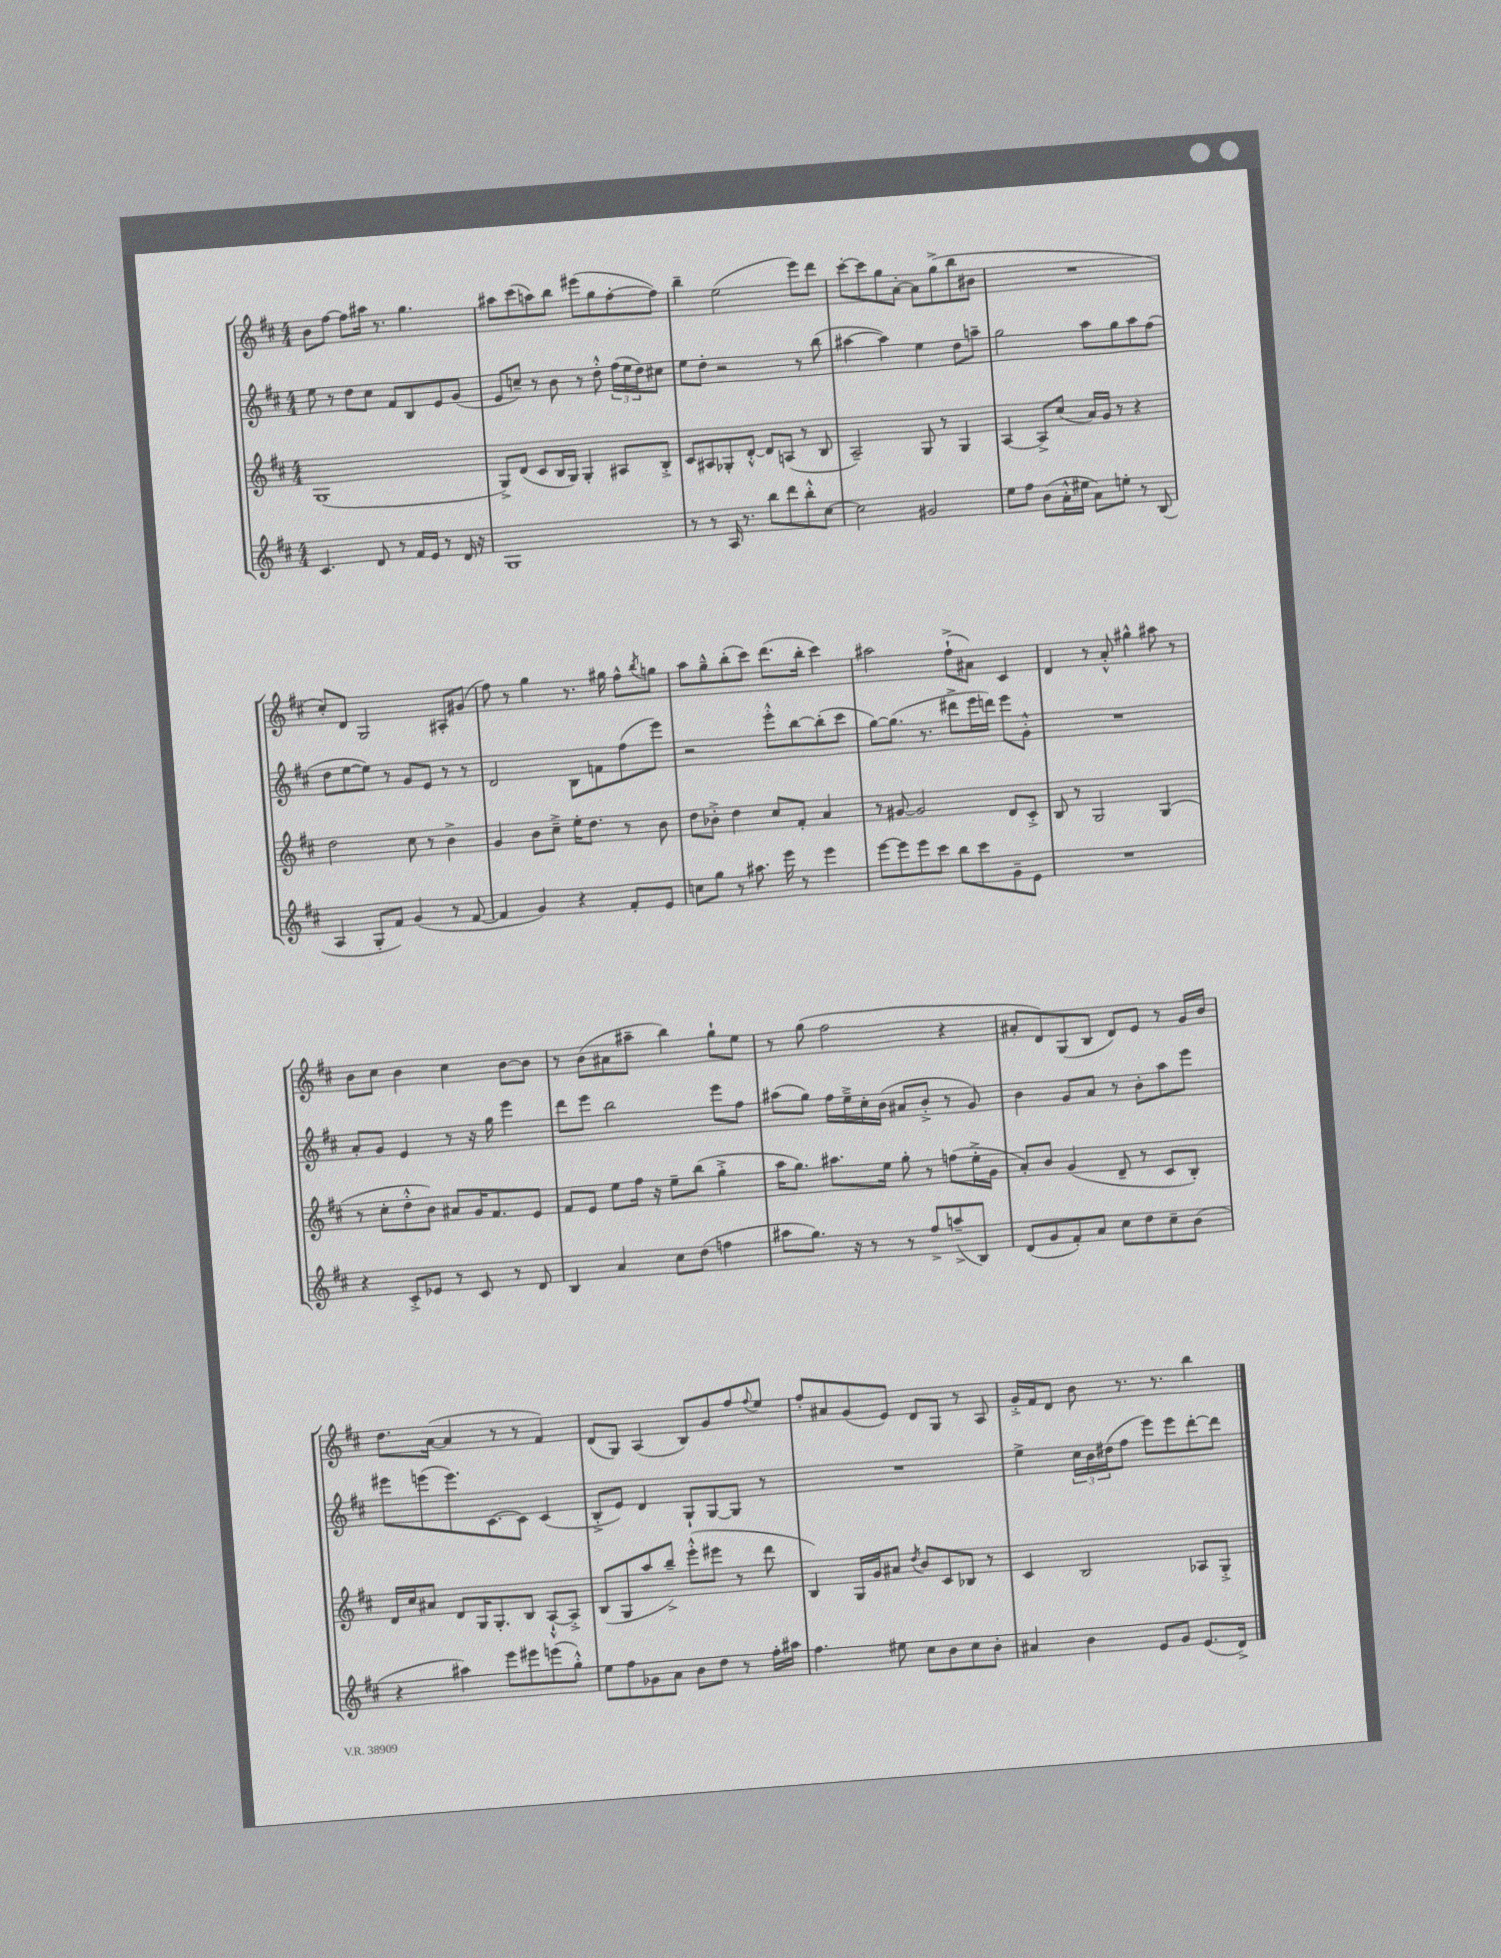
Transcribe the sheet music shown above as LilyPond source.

<<
\new StaffGroup <<
\new Staff = "s0" {
    \clef treble \key d \major \numericTimeSignature \time 4/4
    b'8 fis''8~ fis''8 ais''16 r8. g''4. |
    ais''8 cis'''8( a''8) b''8 eis'''8( g''8 fis''8~-. fis''8) |
    b''4-- e''2( e'''8) d'''8 |
    cis'''8~-. cis'''8 g''8 a'8~-. a'8 g''8->( b''8 bis'8 |
    R1 |
    cis''8-.) d'8 g2 ais8-. gis'8( |
    fis''8) r8 g''4 r8. gis''16 fis''8-^ \acciaccatura { b''8 } g''8 |
    a''8 g''8---^ b''8-.( cis'''8) d'''8.( b''16-. cis'''4) |
    ais''2 fis''8-!->( ais'8) cis'4 |
    d'4 r8 a'8-.-^ gis''4-^ ais''8 r8 |
    b'8 cis''8 b'4 cis''4 b'8~ b'8 |
    r8 b'8( ais'8 ais''8-- b''4) g''8-! e''8 |
    r8 g''8( fis''2 r4 |
    ais'8-. d'8) g8( b8 d'8) e'8 r8 g'16 b'16 |
    d''8. a'16~( a'4 r8 r8 fis'4) |
    d'8( g8) a4( b8) g'8 fis''8 \appoggiatura { fis''8 } e''8 |
    fis''8-. ais'8 g'8( e'8) d'8 g8 r8 a8 |
    g'16-.-> fis'16 d'8 b'8 r8. r8. b''4 \bar "|." |
}
\new Staff = "s1" {
    \clef treble \key d \major \numericTimeSignature \time 4/4
    e''8 r8 d''8 cis''8 fis'8 b8 e'8 g'8( |
    e'8 c''8--) r8 b'8 r8 d''8-.-^ \tuplet 3/2 { fis''16( e''16 d''16) } cis''8 |
    e''8 d''8-. r2 r8 b''8( |
    ais''4~ ais''4) e''4 d''8 a''8-- |
    g''2 a''8 g''8 a''8 fis''8( |
    d''8 e''8~ e''8) r8 g'8 e'8 r8 r8 |
    d'2 b8 f'8 fis''8( e'''8) |
    r2 e'''8-.-^ b''8~ b''8-.( cis'''8 |
    g''8~) g''8.( r8. dis'''8-> e'''16 d'''16) e'''8 g'8-.-^ |
    R1 |
    a'8-. g'8 e'4 r8 r16 g''16 e'''4 |
    d'''8 e'''8 b''2 e'''8 fis''8 |
    ais''8( g''8) fis''16 e''16---> cis''16-. b'16( ais'8 b'8-.-> r8 g'8) |
    b'4 g'8 a'8 r8 b'8-. a''8 e'''8 |
    eis'''8 e'''8( e'''8.) cis'8.~ cis'8 cis'4( |
    b8-.-> e'8) d'4 g8-! g8~ g8 r8 |
    R1 |
    e''4-> \tuplet 3/2 { cis''16 b'16 dis''16( } fis''8 e'''8) e'''8 d'''8~-. d'''8 \bar "|." |
}
\new Staff = "s2" {
    \clef treble \key d \major \numericTimeSignature \time 4/4
    g1( |
    g8->) d'8( cis'8 b16 g16) g4-. ais8 b8-.-> |
    cis'8 ais8 ges8-. d'8~-.-^ d'8 a8( r8 b8 |
    a2--) g8 r8 g4 |
    a4~ a8-> cis''8( a'16) g'16 r8 r4 |
    d''2 cis''8 r8 b'4-> |
    g'4 b'8 cis''8---> e''16-. d''8. r8 b'8 |
    d''8 bes'8-.-> d''4 cis''8 fis'8-. a'4 |
    r8 gis'8~ gis'2 d'8 cis'8-.-> |
    b8 r8 g2 g4( |
    r8 cis''8-. d''8-.-^ b'8) ais'8 g'16 fis'8. e'8 |
    fis'8 e'8 e''8 fis''16 r16 e''8-- b''8( g''4-.-> |
    a''16 g''8.) ais''8. e''16 g''8-. r8 f''8( e''16-.-> g'16 |
    a'8-.) b'8 g'4( d'8-- r8 cis'8 b8-.) |
    d'16 cis''16 ais'8 d'8 g16 g8.-. b8 a8~-!-^ a8-.-> |
    b8( g8 a''8 b''8--->) e'''8-.-^( eis'''8 r8 d'''8 |
    b4) g16 g'16 ais'8 \acciaccatura { d''8 } b'8 cis'8 bes8 r8 |
    cis'4 b2 aes8 g8-.-> \bar "|." |
}
\new Staff = "s3" {
    \clef treble \key d \major \numericTimeSignature \time 4/4
    cis'4. d'8 r8 fis'16 e'16 r8 d'16 r16 |
    g1 |
    r8 r8 a16 r8. b''8 d'''8 b''8-.-^ cis''8~ |
    cis''2 gis'2 |
    e''8 fis''8 b'8( a'16-.-^ eis''16 a'8) e''8-. r8 b8( |
    a4 g8-. fis'8) g'4( r8 fis'8~ |
    fis'4 g'4) r4 fis'8-. e'8 |
    c''8 g''8 r8 ais''8. e'''16 r8 e'''4 |
    e'''8~ e'''8 e'''8 cis'''8 b''8 cis'''8 g'8-- e'8 |
    R1 |
    r4 cis'8-.-> ees'8 r8 cis'8 r8 d'8 |
    b4 a'4 cis''8 d''8( f''4 |
    ais''8 g''8.) r16 r8 r8 fis''8-> a''8--->( b8) |
    d'8( g'8 fis'8-.) a'8 cis''8 d''8 cis''8-- b'8( |
    r4 ais''4) e'''8 eis'''8 e'''8( g''8-.-^) |
    e''8 fis''8 ges'8 a'8 b'8 d''8 r8 fis''16-. ais''16 |
    fis''4. eis''8 cis''8 b'8 cis''8 b'8-. |
    ais'4 b'4 e'8 g'8 e'8.( d'16->) \bar "|." |
}
>>
>>
\layout { \context { \Score \remove "Bar_number_engraver" } }
